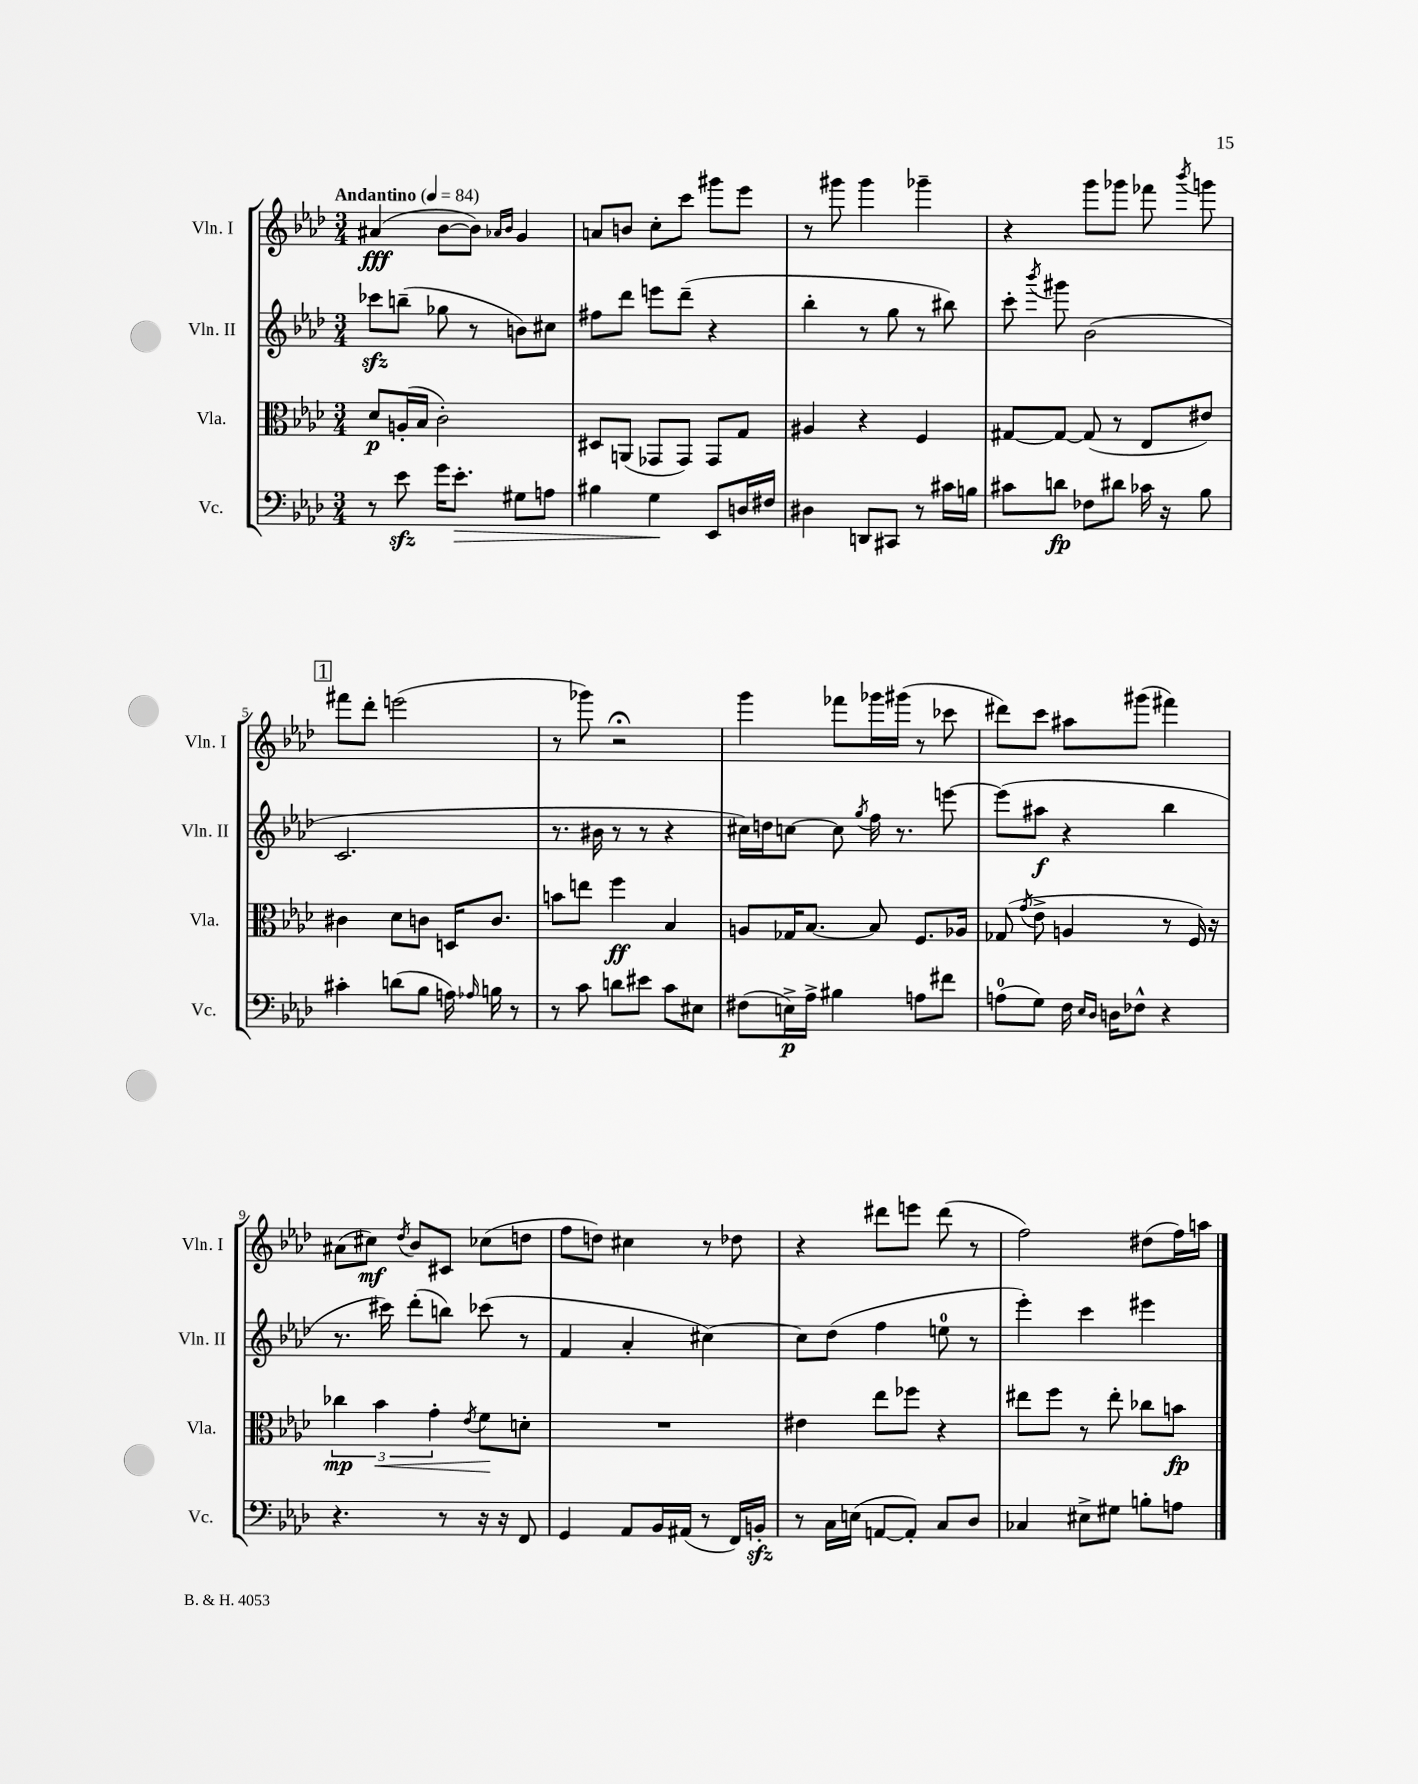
<<
\new StaffGroup <<
\new Staff = "s0" \with { instrumentName = "Vln. I" shortInstrumentName = "Vln. I" } {
    \clef treble \key aes \major \numericTimeSignature \time 3/4 \tempo "Andantino" 4 = 84
    \autoBeamOff ais'4\fff( bes'8[~ bes'8]) \grace { aes'16[ bes'16] } g'4 |
    a'8[ b'8] c''8[-. c'''8] gis'''8[ ees'''8] |
    r8 gis'''8 gis'''4 ges'''4-- |
    r4 g'''8[ ges'''8] fes'''8 \acciaccatura { bes'''8 } g'''8 |
    \mark \markup { \box "1" } fis'''8[ des'''8]-. e'''2( |
    r8 ges'''8) r2\fermata |
    g'''4 fes'''8[ ges'''16 gis'''16]( r8 ces'''8 |
    dis'''8[) c'''8] ais''8[ gis'''8]( fis'''4) |
    ais'8[( cis''8]\mf) \acciaccatura { des''8 } bes'8[ cis'8] ces''8[( d''8] |
    f''8[ d''8]) cis''4 r8 des''8 |
    r4 dis'''8[ e'''8] dis'''8( r8 |
    f''2) dis''8[( f''16) a''16] \bar "|." |
}
\new Staff = "s1" \with { instrumentName = "Vln. II" shortInstrumentName = "Vln. II" } {
    \clef treble \key aes \major \numericTimeSignature \time 3/4
    \autoBeamOff ces'''8[\sfz b''8]--( ges''8 r8 b'8[) cis''8] |
    fis''8[ des'''8] e'''8[ des'''8]--( r4 |
    bes''4-. r8 g''8 r8 bis''8) |
    c'''8-. \acciaccatura { bes'''8 } gis'''8 bes'2( |
    \mark \markup { \box "1" } c'2. |
    r8. bis'16 r8 r8 r4 |
    cis''16[) d''16 c''8]~ c''8 \acciaccatura { g''8 } f''16 r8. e'''8~ |
    e'''8[( ais''8]\f r4 bes''4 |
    r8. cis'''16) des'''8[-.( b''8]) ces'''8( r8 |
    f'4 aes'4-. cis''4~) |
    cis''8[ des''8]( f''4 e''8-0 r8 |
    ees'''4-.) c'''4 eis'''4 \bar "|." |
}
\new Staff = "s2" \with { instrumentName = "Vla." shortInstrumentName = "Vla." } {
    \clef alto \key aes \major \numericTimeSignature \time 3/4
    \autoBeamOff des'8[\p a16-.( bes16] c'2-.) |
    dis8[ a,8]( ges,8[ ges,8]) ges,8[ g8] |
    ais4 r4 f4 |
    gis8[~ gis8]~ gis8( r8 ees8[ eis'8]) |
    \mark \markup { \box "1" } cis'4 des'8[ c'8] d16[ c'8.] |
    b'8[ e''8] f''4\ff bes4 |
    a8[ ges16 bes8.]~ bes8 f8.[ aes16] |
    ges8( \acciaccatura { g'8 } ees'8-> a4 r8 f16) r16 |
    \tuplet 3/2 { ces''4\mp bes'4\< g'4-. } \acciaccatura { ees'8 } f'8[\! d'8]-. |
    R2. |
    eis'4 ees''8[ fes''8] r4 |
    eis''8[ f''8] r8 eis''8-. ces''8[ b'8]\fp \bar "|." |
}
\new Staff = "s3" \with { instrumentName = "Vc." shortInstrumentName = "Vc." } {
    \clef bass \key aes \major \numericTimeSignature \time 3/4
    \autoBeamOff r8 ees'8\sfz g'16[ ees'8.]-.\> gis8[ a8] |
    bis4 g4\! ees,8[ d16 fis16] |
    dis4 d,8[ cis,8] r8 cis'16[ b16] |
    cis'8[ d'8]\fp fes8[ dis'8] ces'16 r16 bes8 |
    \mark \markup { \box "1" } cis'4-. d'8[( bes8] a16) \grace { aes16 } b16 r8 |
    r8 c'8 d'8[ eis'8] c'8[ eis8] |
    fis8[( e16->\p) aes16]-> bis4 a8[ fis'8] |
    a8[-0( g8]) f16 \grace { ees16[ des16] } d16[ fes8]-^ r4 |
    r4. r8 r16 r16 f,8 |
    g,4 aes,8[ bes,16 ais,16]( r8 f,16[) b,16]-.\sfz |
    r8 c16[ e16]( a,8[~ a,8]-.) c8[ des8] |
    ces4 eis8[-> gis8] b8[-. a8] \bar "|." |
}
>>
>>
